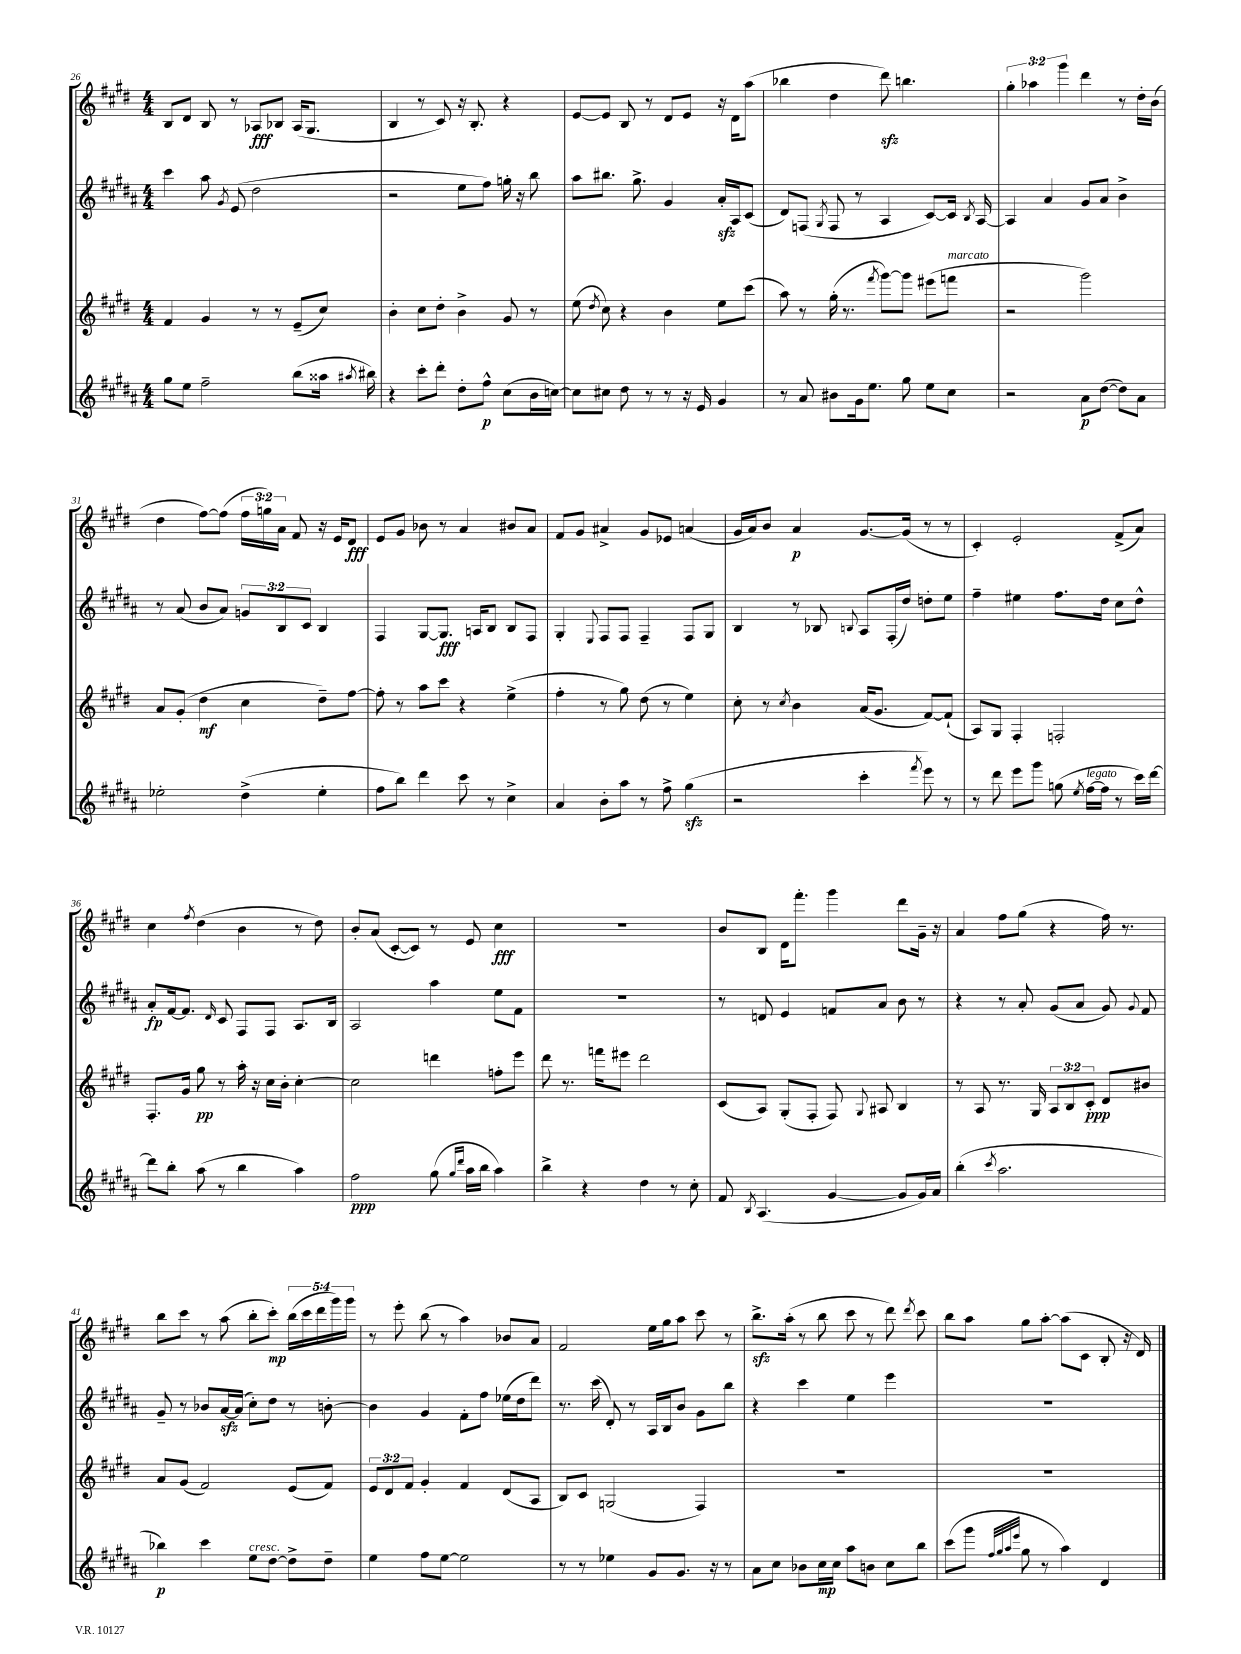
<<
\new StaffGroup <<
\new Staff = "s0" {
    \clef treble \key e \major \numericTimeSignature \time 4/4 \override Staff.TupletNumber.text = #tuplet-number::calc-fraction-text
    \autoBeamOff b8[ dis'8] b8 r8 aes8[\fff bes8] aes16[( gis8.] |
    b4 r8 cis'8) r16 b8.-. r4 |
    e'8[~ e'8] b8 r8 dis'8[ e'8] r16 dis'16[ a''8]( |
    bes''4 dis''4 dis'''8\sfz) b''4. |
    \tuplet 3/2 { gis''4-. aes''4 gis'''4 } dis'''4 r8 dis''16[-. b'16]( |
    dis''4 fis''8[~) fis''8]( \tuplet 3/2 { fis''16[ g''16) a'16] } fis'8 r16 e'16[ dis'8]\fff |
    e'8[ gis'8] bes'8 r8 a'4 bis'8[ a'8] |
    fis'8[ gis'8] ais'4-> gis'8[ ees'8] a'4( |
    gis'16[ a'16) b'8] a'4\p gis'8.[~ gis'16]( r8 r8 |
    cis'4-.) e'2-. fis'8[->( a'8]) |
    cis''4 \acciaccatura { fis''8 } dis''4( b'4 r8 dis''8) |
    b'8[-. a'8]( cis'8[~-. cis'8]) r8 e'8 cis''4\fff |
    R1 |
    b'8[ b8] dis'16[ fis'''8.]-. gis'''4 dis'''8[ gis'16]-- r16 |
    a'4 fis''8[ gis''8]( r4 fis''16) r8. |
    b''8[ cis'''8] r8 a''8( b''8[-. cis'''8]-.\mp) \tuplet 5/4 { b''16[( cis'''16 dis'''16 gis'''16) gis'''16] } |
    r8 e'''8-. b''8( r8 a''4) bes'8[ a'8] |
    fis'2 e''16[ gis''16 a''8] cis'''8 r8 |
    b''8.[->\sfz a''16]-.( r8 b''8 cis'''8 r8 dis'''8) \acciaccatura { dis'''8 } cis'''8 |
    b''8[ a''8] gis''8[ a''8]~-. a''8[( cis'8] b8-. r16 dis'16) \bar "|." |
}
\new Staff = "s1" {
    \clef treble \key b \major \numericTimeSignature \time 4/4 \override Staff.TupletNumber.text = #tuplet-number::calc-fraction-text
    \autoBeamOff cis'''4 ais''8 \acciaccatura { gis'8 } e'8( dis''2 |
    r2 e''8[ fis''8]) g''16-. r16 b''8 |
    ais''8[ bis''8.] gis''8.-> gis'4 ais'16[-.\sfz ais16 cis'8]( |
    dis'8[) f8]( \acciaccatura { gis8 } f8 r8 ais4 cis'8[~) cis'16] \acciaccatura { b8 } ais16~ |
    ais4 ais'4 gis'8[ ais'8] b'4-> |
    r8 ais'8( b'8[ ais'8]) \tuplet 3/2 { g'8[ b8 cis'8] } b4 |
    fis4 gis8[~ gis8.]\fff a16[ b8] b8[ fis8] |
    gis4-. \appoggiatura { e8 } fis8[ fis8] fis4-- fis8[ gis8] |
    b4 r8 bes8 \appoggiatura { b8 } ais8[ fis16-.( dis''16]) d''8[-. e''8] |
    fis''4-- eis''4 fis''8.[ dis''16] cis''8[ dis''8]-^ |
    ais'8[-.\fp fis'16~ fis'8.] \grace { dis'16 } cis'8 fis8[ fis8] ais8.[ b16] |
    ais2 ais''4 e''8[ fis'8] |
    R1 |
    r8 d'8 e'4 f'8[ ais'8] b'8 r8 |
    r4 r8 ais'8-. gis'8[( ais'8] gis'8) \appoggiatura { gis'8 } fis'8 |
    gis'8-- r8 bes'8[ ais'16~\sfz ais'16]( cis''8[-.) dis''8] r8 b'8~-. |
    b'4 gis'4 fis'8[-. fis''8] ees''16[( dis''16 dis'''8]) |
    r8. cis'''16( dis'8-.) r8 ais16[ b16 b'8] gis'8[ b''8] |
    r4 cis'''4 e''4 e'''4 |
    R1 \bar "|." |
}
\new Staff = "s2" {
    \clef treble \key e \major \numericTimeSignature \time 4/4 \override Staff.TupletNumber.text = #tuplet-number::calc-fraction-text
    \autoBeamOff fis'4 gis'4 r8 r8 e'8[--( cis''8]) |
    b'4-. cis''8[ dis''8]-. b'4-> gis'8 r8 |
    e''8( \acciaccatura { dis''8 } cis''8) r4 b'4 e''8[ cis'''8]( |
    a''8) r8 gis''16-.( r8. \acciaccatura { fis'''8 } gis'''8[~) gis'''8] eis'''8[( f'''8]^\markup { \italic "marcato" } |
    r2 gis'''2) |
    a'8[ gis'8]-.( dis''4\mf cis''4 dis''8[--) fis''8]~ |
    fis''8-. r8 a''8[ cis'''8] r4 e''4->( |
    fis''4-. r8 gis''8) dis''8( r8 e''4) |
    cis''8-. r8 \acciaccatura { cis''8 } b'4 a'16[( gis'8.] fis'8[~) fis'8]-!( |
    a8[) gis8] fis4-. f2-. |
    fis8.[-. gis'16] gis''8\pp r8 a''16-. r16 cis''16[ b'16]-. cis''4~-. |
    cis''2 d'''4 f''8[-. e'''8] |
    dis'''8 r8. f'''16[ eis'''8] dis'''2 |
    cis'8[( a8]) gis8[-.( fis8]-. fis8) \appoggiatura { gis8 } ais8 b4 |
    r8 a8 r8. gis16 \tuplet 3/2 { a8[ b8 cis'8]-.\ppp } dis'8[ bis'8] |
    a'8[ gis'8]( fis'2) e'8[( fis'8]) |
    \tuplet 3/2 { e'8[ dis'8 fis'8] } gis'4-. fis'4 dis'8[( a8] |
    b8[) cis'8] g2( fis4) |
    R1 |
    R1 \bar "|." |
}
\new Staff = "s3" {
    \clef treble \key b \major \numericTimeSignature \time 4/4
    \autoBeamOff gis''8[ e''8] fis''2-- b''8[( aisis''16] \acciaccatura { ais''8 } bis''16) |
    r4 cis'''8[-. dis'''8]-. dis''8[-. fis''8]-^\p cis''8[( b'16 c''16]~) |
    c''8[ cis''8] dis''8 r8 r8 r16 e'16 gis'4 |
    r8 ais'8 bis'8[ gis'16 e''8.] gis''8 e''8[ cis''8] |
    r2 ais'8[\p dis''8]~( dis''8[) ais'8] |
    ees''2-. dis''4->( ees''4-. |
    fis''8[ b''8]) dis'''4 cis'''8 r8 cis''4-> |
    ais'4 b'8[-. ais''8] r8 fis''8-> gis''4\sfz( |
    r2 cis'''4-. \acciaccatura { fis'''8 } e'''8) r8 |
    r8 dis'''8 e'''8[ gis'''8] g''8( \acciaccatura { e''8 } fis''16[~^\markup { \italic "legato" } fis''16] r8 cis'''16[) dis'''16]~ |
    dis'''8[ b''8]-. ais''8( r8 b''4 ais''4) |
    fis''2\ppp gis''8( \grace { gis''16[ dis'''16] } ais''16[ b''16] ais''4) |
    b''4-> r4 dis''4 r8 cis''8-. |
    fis'8 \acciaccatura { b8 } ais4.( gis'4~ gis'8[ gis'16) ais'16] |
    b''4-.( \acciaccatura { cis'''8 } ais''2. |
    bes''4\p) cis'''4 e''8[^\markup { \italic "cresc." } dis''8]~ dis''8[-> dis''8]-- |
    e''4 fis''8[ e''8]~ e''2 |
    r8 r8 ees''4 gis'8[ gis'8.] r16 r8 |
    ais'8[ cis''8] bes'8[ cis''16\mp cis''16] ais''8[ b'8] cis''8[ b''8] |
    cis'''8[( gis'''8] \grace { fis''32[ gis''32 ais''32 e'''32] } gis''8 r8 ais''4) dis'4 \bar "|." |
}
>>
>>
\layout { \context { \Score currentBarNumber = #26 } }
